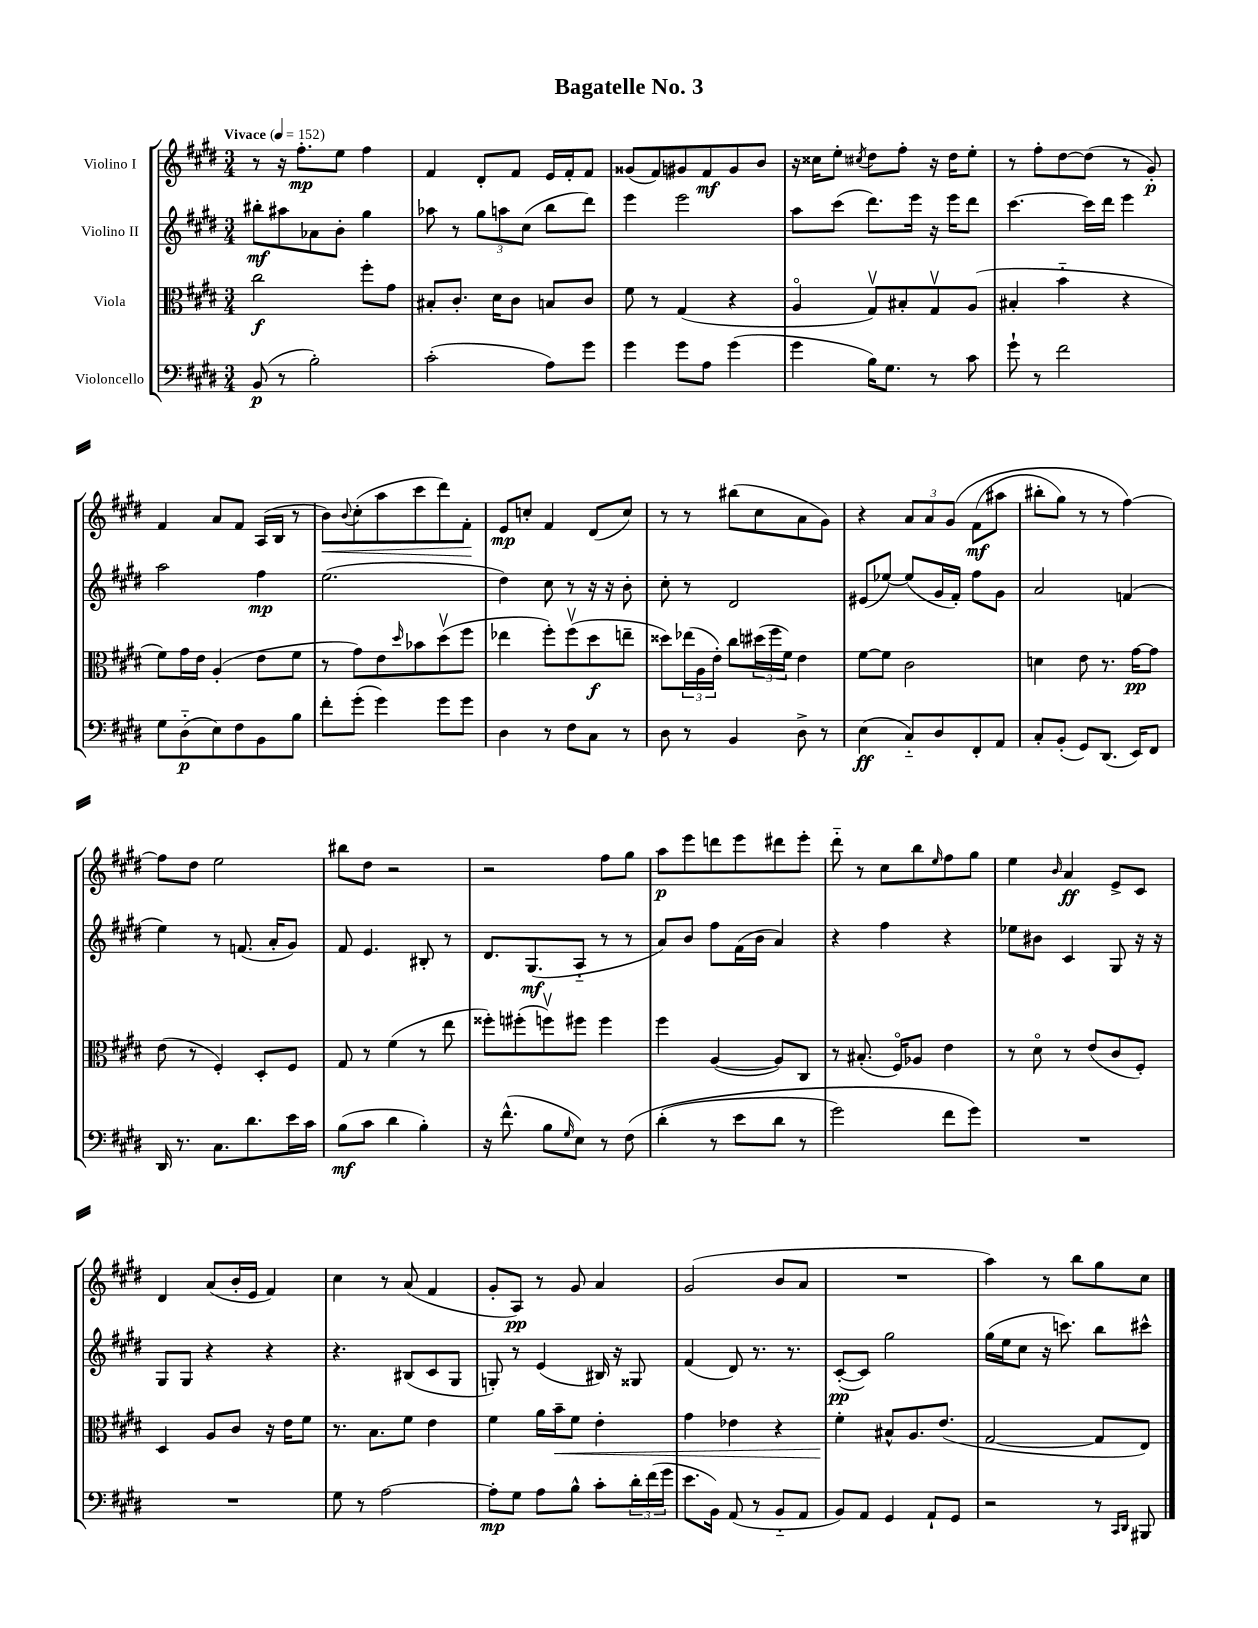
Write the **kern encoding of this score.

**kern	**dynam	**kern	**dynam	**kern	**dynam	**kern	**dynam
*part4	*part4	*part3	*part3	*part2	*part2	*part1	*part1
*staff4	*staff4	*staff3	*staff3	*staff2	*staff2	*staff1	*staff1
*I"Violoncello	*	*I"Viola	*	*I"Violino II	*	*I"Violino I	*
*clefF4	*	*clefC3	*	*clefG2	*	*clefG2	*
*k[f#c#g#d#]	*	*k[f#c#g#d#]	*	*k[f#c#g#d#]	*	*k[f#c#g#d#]	*
*M3/4	*	*M3/4	*	*M3/4	*	*M3/4	*
*MM152	*	*MM152	*	*MM152	*	*MM152	*
=1	=1	=1	=1	=1	=1	=1	=1
!	!	!	!	!	!	!LO:TX:a:B:t=Vivace	!
(8BB/	p	2cc#\	f	8bb#X'\L	mf	8r	.
8r	.	.	.	8aa#X\	.	16r	.
.	.	.	.	.	.	8.ff#'\L	mp
2B'\)	.	.	.	8a-X\	.	.	.
.	.	.	.	8b'\J	.	8ee\J	.
.	.	8ff#'\L	.	4gg#\	.	4ff#\	.
.	.	8g#\J	.	.	.	.	.
=2	=2	=2	=2	=2	=2	=2	=2
(2c#'\	.	8B#X'/L	.	8aa-X\	.	4f#/	.
.	.	8.c#'/J	.	8r	.	.	.
.	.	.	.	12gg#\L	.	8d#'/L	.
.	.	16d#\KL	.	.	.	.	.
.	.	.	.	12aan\	.	.	.
.	.	8c#\J	.	.	.	8f#/J	.
.	.	.	.	(12cc#\J	.	.	.
8A\L)	.	8Bn/L	.	8bb\L	.	16e/LL	.
.	.	.	.	.	.	16f#'/J	.
8g#\J	.	8c#/J	.	8ddd#\J)	.	8f#/J	.
=3	=3	=3	=3	=3	=3	=3	=3
4g#\	.	8f#\	.	4eee\	.	(8g##X/L	.
.	.	8r	.	.	.	8f#/)	.
8g#\L	.	(4G#/	.	2eee\	.	8g#X/	.
8A\J	.	.	.	.	.	8f#/	mf
(4g#\	.	4r	.	.	.	8g#/	.
.	.	.	.	.	.	8b/J	.
=4	=4	=4	=4	=4	=4	=4	=4
4g#\	.	4A/	.	8aa\L	.	16r	.
.	.	.	.	.	.	16cc##X\KL	.
.	.	.	.	(8ccc#\J	.	8ee'\J	.
.	.	.	.	.	.	8qcc#X/	.
16B\KL)	.	8G#v/L)	.	8.ddd#\L)	.	8dd#\L	.
8.G#\J	.	.	.	.	.	.	.
.	.	8B#X'/	.	.	.	8ff#'\J	.
.	.	.	.	16eee\Jk	.	.	.
8r	.	8G#v/	.	16r	.	16r	.
.	.	.	.	16eee\KL	.	16dd#\KL	.
8c#\	.	(8A/J	.	8ddd#\J	.	8ee'\J	.
=5	=5	=5	=5	=5	=5	=5	=5
8g#`\	.	4B#X'/	.	[4.ccc#\	.	8r	.
8r	.	.	.	.	.	8ff#'\L	.
2f#\	.	4b\	.	.	.	[8dd#\	.
.	.	.	.	16ccc#\LL]	.	(8dd#\J]	.
.	.	.	.	16ddd#\JJ	.	.	.
.	.	4r	.	4eee\	.	8r	.
.	.	.	.	.	.	8g#'/)	p
!!LO:LB:g=z
=6	=6	=6	=6	=6	=6	=6	=6
8G#\L	.	8f#\L)	.	2aa\	.	4f#/	.
(8D#\	p	16g#\L	.	.	.	.	.
.	.	16e\JJ	.	.	.	.	.
8E\)	.	(4A'/	.	.	.	8a/L	.
8F#\	.	.	.	.	.	8f#/J	.
8BB\	.	8e\L	.	4ff#\	mp	(16A/LL	.
.	.	.	.	.	.	16B/JJ	.
8B\J	.	8f#\J	.	.	.	8r	.
=7	=7	=7	=7	=7	=7	=7	=7
!	!	!	!	!	!	!	!LO:HP:b
8f#'\L	.	8r	.	(2.ee\	.	8b\L)	<
.	.	.	.	.	.	8qqb/	.
(8g#'\J	.	8g#\L)	.	.	.	(8cc#'\	.
4g#\)	.	8e\	.	.	.	8aa\	.
.	.	16qqdd#/	.	.	.	.	.
.	.	8b-X\	.	.	.	8ccc#\	.
8g#\L	.	(8dd#v\	.	.	.	8ddd#\)	.
8g#\J	.	8ff#\J	.	.	.	8f#'\J	.
.	.	.	.	.	.	.	[
=8	=8	=8	=8	=8	=8	=8	=8
4D#\	.	4ee-X\	.	4dd#\)	.	8e/L	mp
.	.	.	.	.	.	8ccn'/J	.
8r	.	8ff#'\L)	.	8cc#\	.	4f#/	.
8F#\L	.	(8ff#v\	.	8r	.	.	.
8C#\J	.	8dd#\	f	16r	.	(8d#/L	.
.	.	.	.	16r	.	.	.
8r	.	8een~\J	.	8b'\	.	8cc/J)	.
=9	=9	=9	=9	=9	=9	=9	=9
8D#\	.	8dd##X\L)	.	8cc#'\	.	8r	.
8r	.	(24ee-X\L	.	8r	.	8r	.
.	.	24A\	.	.	.	.	.
.	.	24e'\JJ)	.	.	.	.	.
4BB/	.	8cc#\L	.	2d#/	.	(8bb#X\L	.
.	.	(24dd#X\L	.	.	.	8cc#\	.
.	.	24ff#\	.	.	.	.	.
.	.	24f#\JJ)	.	.	.	.	.
8D#^\	.	4e\	.	.	.	8a\	.
8r	.	.	.	.	.	8g#\J)	.
=10	=10	=10	=10	=10	=10	=10	=10
(4E\	ff	[8f#\L	.	(8e#X/L	.	4r	.
.	.	8f#\J]	.	[8ee-X/J)	.	.	.
8C#/L)	.	2c#\	.	(8ee-/L]	.	12a/L	.
.	.	.	.	.	.	12a/	.
8D#/	.	.	.	16g#/L	.	.	.
.	.	.	.	.	.	(12g#/J	.
.	.	.	.	16f#'/JJ)	.	.	.
8FF#'/	.	.	.	8ff#\L	.	(8f#\L	mf
8AA/J	.	.	.	8g#\J	.	8aa#X\J	.
=11	=11	=11	=11	=11	=11	=11	=11
8C#'/L	.	4dn\	.	2a/	.	8bb#X'\L	.
(8BB'/J	.	.	.	.	.	8gg#\J)	.
8GG#/L)	.	8e\	.	.	.	8r	.
(8.DD#/J	.	8.r	.	.	.	8r	.
.	.	.	.	(4fn/	.	[4ff#\)	.
16EE/KL)	.	[16g#\KL	pp	.	.	.	.
8FF#/J	.	8g#\J]	.	.	.	.	.
!!LO:LB:g=z
=12	=12	=12	=12	=12	=12	=12	=12
16DD#/	.	(8e\	.	4ee\)	.	8ff#\L]	.
8.r	.	.	.	.	.	.	.
.	.	8r	.	.	.	8dd#\J	.
8.C#\L	.	4F#'/)	.	8r	.	2ee\	.
.	.	.	.	(8.fn/	.	.	.
8.d#\	.	.	.	.	.	.	.
.	.	8D#'/L	.	.	.	.	.
.	.	.	.	16a'/KL	.	.	.
16e\L	.	8F#/J	.	8g#/J)	.	.	.
16c#\JJ	.	.	.	.	.	.	.
=13	=13	=13	=13	=13	=13	=13	=13
(8B\L	mf	8G#/	.	8f#/	.	8bb#X\L	.
8c#\J	.	8r	.	4.e/	.	8dd#\J	.
4d#\	.	(4f#\	.	.	.	2r	.
4B'\)	.	8r	.	8B#X'/	.	.	.
.	.	8ee\	.	8r	.	.	.
=14	=14	=14	=14	=14	=14	=14	=14
16r	.	8ff##X'\L)	.	8.d#/L	.	2r	.
(8.f#^^\	.	.	.	.	.	.	.
.	.	(8ff#X'\	.	.	.	.	.
.	.	.	.	(8.G#/	mf	.	.
8B\L	.	8ffnv\)	.	.	.	.	.
16qqG#/	.	.	.	.	.	.	.
8E\J)	.	8ff#X\J	.	8A/J	.	.	.
8r	.	4ff#\	.	8r	.	8ff#\L	.
(8F#\	.	.	.	8r	.	8gg#\J	.
=15	=15	=15	=15	=15	=15	=15	=15
(4d#'\	.	4ff#\	.	8a/L)	.	8aa\L	p
.	.	.	.	8b/J	.	8eee\	.
8r	.	([4A/	.	8ff#\L	.	8dddn\	.
8e\L	.	.	.	(16f#\L	.	8eee\	.
.	.	.	.	16b\JJ	.	.	.
8d#\J	.	8A/L])	.	4a/)	.	8ddd#X\	.
8r	.	8C#/J	.	.	.	8eee'\J	.
=16	=16	=16	=16	=16	=16	=16	=16
2g#\)	.	8r	.	4r	.	8ddd#\	.
.	.	(8.B#X'/	.	.	.	8r	.
.	.	.	.	4ff#\	.	8cc#\L	.
.	.	16F#/KL)	.	.	.	.	.
.	.	8A-X/J	.	.	.	8bb\	.
.	.	.	.	.	.	16qqee/	.
8f#\L	.	4e\	.	4r	.	8ff#\	.
8g#\J)	.	.	.	.	.	8gg#\J	.
=17	=17	=17	=17	=17	=17	=17	=17
2.r	.	8r	.	8ee-X\L	.	4ee\	.
.	.	8d#\	.	8b#X\J	.	.	.
.	.	.	.	.	.	16qqb/	.
.	.	8r	.	4c#/	.	4a/	ff
.	.	(8e/L	.	.	.	.	.
.	.	8c#/	.	8G#/	.	8e^/L	.
.	.	8F#'/J)	.	16r	.	8c#/J	.
.	.	.	.	16r	.	.	.
!!LO:LB:g=z
=18	=18	=18	=18	=18	=18	=18	=18
2.r	.	4D#/	.	8G#/L	.	4d#/	.
.	.	.	.	8G#/J	.	.	.
.	.	8A/L	.	4r	.	(8a/L	.
.	.	8c#/J	.	.	.	16b'/L	.
.	.	.	.	.	.	16e/JJ	.
.	.	16r	.	4r	.	4f#/)	.
.	.	16e\KL	.	.	.	.	.
.	.	8f#\J	.	.	.	.	.
=19	=19	=19	=19	=19	=19	=19	=19
8G#\	.	8.r	.	4.r	.	4cc#\	.
8r	.	.	.	.	.	.	.
.	.	8.B\L	.	.	.	.	.
[2A\	.	.	.	.	.	8r	.
.	.	8f#\J	.	(8B#X/L	.	(8a/	.
.	.	4e\	.	8c#/	.	4f#/	.
.	.	.	.	8G#/J	.	.	.
=20	=20	=20	=20	=20	=20	=20	=20
8A'\L]	mp	4f#\	.	8Gn'/)	.	8g#'/L	.
8G#\J	.	.	.	8r	.	8A/J)	pp
8A\L	.	16a\LL	.	(4e/	.	8r	.
!	!	!	!LO:HP:b	!	!	!	!
.	.	16b~\J	<	.	.	.	.
8B^^\J	.	8f#\J	.	.	.	8g#/	.
8c#'\L	.	4e'\	.	16B#X/)	.	4a/	.
.	.	.	.	16r	.	.	.
24d#'\L	.	.	.	8G##X/	.	.	.
(24f#\	.	.	.	.	.	.	.
24g#\JJ	.	.	.	.	.	.	.
=21	=21	=21	=21	=21	=21	=21	=21
8.e\L	.	4g#\	.	(4f#/	.	(2g#/	.
16BB\Jk)	.	.	.	.	.	.	.
(8AA/	.	4e-X\	.	8d#/)	.	.	.
8r	.	.	.	8.r	.	.	.
8BB/L	.	4r	.	.	.	8b/L	.
.	.	.	.	8.r	.	.	.
8AA/J	.	.	.	.	.	8a/J	.
=22	=22	=22	=22	=22	=22	=22	=22
8BB/L)	.	4f#'\	.	([8c#'/L	pp	2.r	.
8AA/J	.	.	.	8c#/J])	.	.	.
4GG#/	.	8B#X^^/L	[	2gg#\	.	.	.
.	.	8.A/	.	.	.	.	.
8AA`/L	.	.	.	.	.	.	.
.	.	(8.e/J	.	.	.	.	.
8GG#/J	.	.	.	.	.	.	.
=23	=23	=23	=23	=23	=23	=23	=23
2r	.	[2G#/	.	(16gg#\LL	.	4aa\)	.
.	.	.	.	16ee\J	.	.	.
.	.	.	.	8cc#\J	.	.	.
.	.	.	.	16r	.	8r	.
.	.	.	.	8.cccn\)	.	.	.
.	.	.	.	.	.	8bb\L	.
8r	.	8G#/L]	.	8bb\L	.	8gg#\	.
16qqCC#/LL	.	.	.	.	.	.	.
16qqDD#/JJ	.	.	.	.	.	.	.
8BBB#X/	.	8E/J)	.	8ccc#X^^\J	.	8cc#\J	.
==	==	==	==	==	==	==	==
*-	*-	*-	*-	*-	*-	*-	*-
